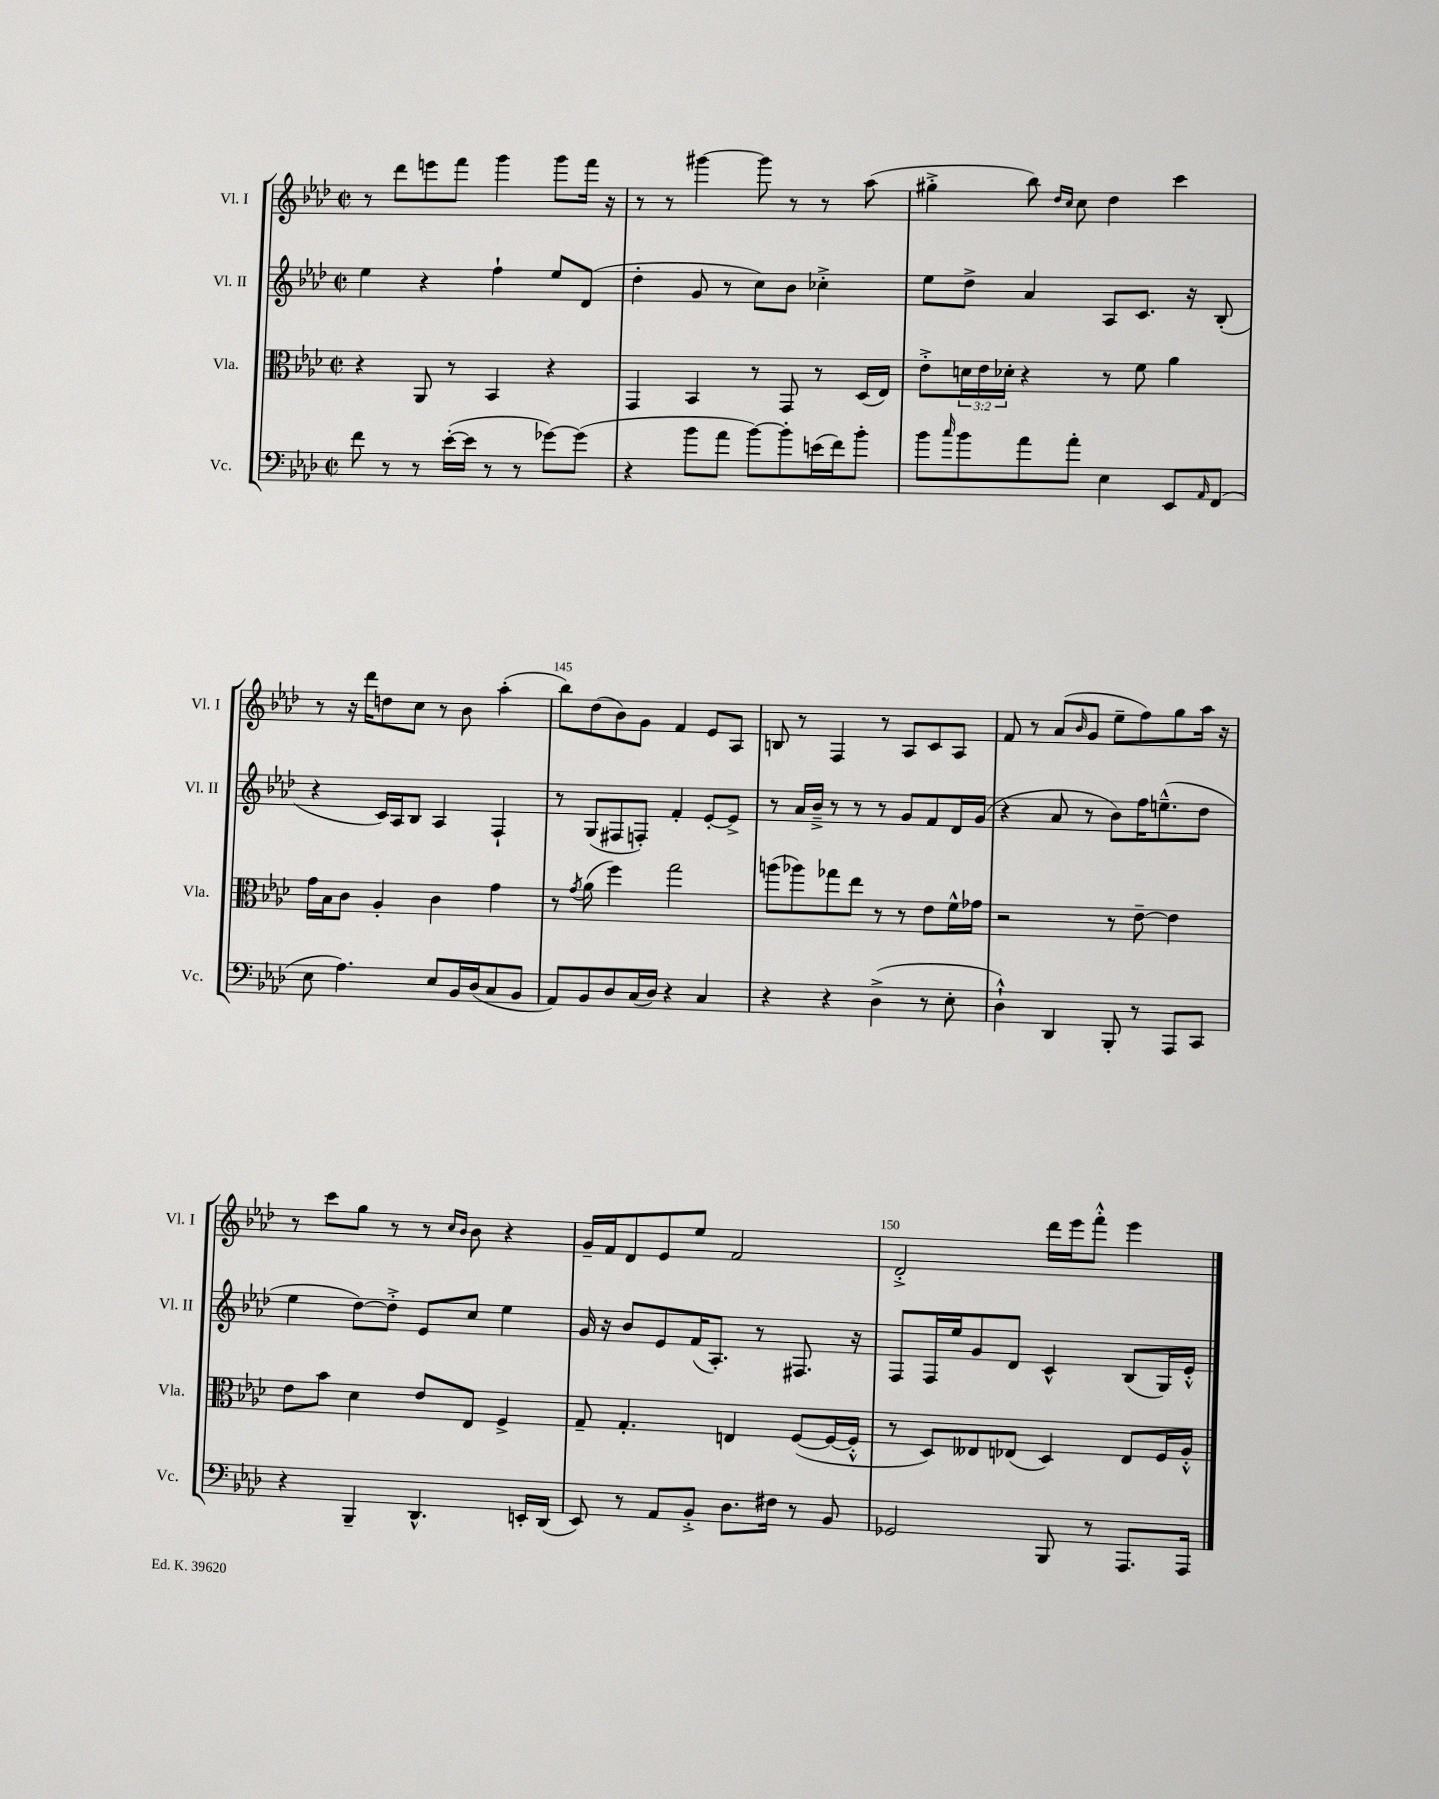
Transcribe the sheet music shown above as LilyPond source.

<<
\new StaffGroup <<
\new Staff = "s0" \with { instrumentName = "Vl. I" shortInstrumentName = "Vl. I" } {
    \clef treble \key aes \major \defaultTimeSignature \time 2/2
    r8 des'''8 e'''8 f'''8 g'''4 g'''8 f'''16 r16 |
    r8 r8 gis'''4~ gis'''8 r8 r8 aes''8( |
    gis''4-.-> bes''8) \grace { des''16 c''16 } c''8 des''4 c'''4 |
    r8 r16 des'''16 d''8 c''8 r8 bes'8 aes''4-.( |
    bes''8) des''8( bes'8) g'8 f'4 ees'8 aes8 |
    b8 r8 f4 r8 aes8 c'8 aes8 |
    f'8 r8 aes'8( \grace { bes'16 } g'8 ees''8-- f''8) g''8 aes''16 r16 |
    r8 c'''8 g''8 r8 r8 \grace { c''16 bes'16 } bes'8 r4 |
    g'16-- f'16 des'8 ees'8 ees''8 f'2 |
    des'2-.-> des'''16 ees'''16 f'''8-.-^ ees'''4 \bar "|." |
}
\new Staff = "s1" \with { instrumentName = "Vl. II" shortInstrumentName = "Vl. II" } {
    \clef treble \key aes \major \defaultTimeSignature \time 2/2
    ees''4 r4 f''4-! ees''8 des'8( |
    des''4-. g'8 r8 c''8) bes'8 ces''4-.-> |
    ees''8 des''8-> aes'4 aes8 c'8. r16 bes8-.( |
    r4 c'16) aes16 bes8 aes4 f4-! |
    r8 g8( fis8 f8-.) f'4-. ees'8~-. ees'8-> |
    r8 aes'16 bes'16---> r8 r8 r8 g'8 f'8 des'16 g'16( |
    r4 aes'8 r8 bes'8) f''16 e''8.---^( des''8 |
    ees''4 des''8~) des''8-.-> ees'8 c''8 ees''4 |
    g'16 r16 bes'8 ees'8 f'16( aes8.-.) r8 fis8. r16 |
    f8 f16 ees''16 g'8 des'8 c'4-^ bes8( g16) ees'16-.-^ \bar "|." |
}
\new Staff = "s2" \with { instrumentName = "Vla." shortInstrumentName = "Vla." } {
    \clef alto \key aes \major \defaultTimeSignature \time 2/2 \override Staff.TupletNumber.text = #tuplet-number::calc-fraction-text
    r4 aes,8 r8 bes,4 r4 |
    g,4 bes,4 r8 g,8 r8 des16( ees16) |
    ees'8-.-> \tuplet 3/2 { d'16 ees'16 des'16-. } r4 r8 f'8 aes'4 |
    g'16 bes16 c'8 aes4-. c'4 g'4 |
    r8 \acciaccatura { g'8 } aes'8( f''4) g''2 |
    a''8( aes''8) ges''8 ees''8 r8 r8 ees'8 f'16-^ ges'16 |
    r2 r8 ees'8~-- ees'4 |
    ees'8 bes'8 des'4 ees'8 ees8 f4-> |
    g8-- g4.-. e4 f8~( f16~ f16-.-^ |
    r8 des8) eeses8 ees8( des4) ees8 f16 aes16-.-^ \bar "|." |
}
\new Staff = "s3" \with { instrumentName = "Vc." shortInstrumentName = "Vc." } {
    \clef bass \key aes \major \defaultTimeSignature \time 2/2
    f'8 r8 r8 ees'16~-.( ees'16 r8 r8 ges'8~) ges'8( |
    r4 bes'8 aes'8 bes'8~) bes'8-. e'16( f'16) bes'8-. |
    bes'8 \grace { c''16 } bes'8 aes'8 aes'8-. ees4 ees,8 \grace { aes,16 } f,8( |
    ees8 aes4.) ees8 bes,16 des16( c8 bes,8 |
    aes,8) bes,8 des8 c16( des16) r4 c4 |
    r4 r4 des4->( r8 ees8-. |
    des4-!-^) des,4 bes,,8-. r8 aes,,8 c,8 |
    r4 bes,,4-- des,4.-^ e,16-. des,16( |
    ees,8) r8 aes,8 bes,8-.-> des8. fis16 r8 bes,8 |
    ges,2 bes,,8 r8 aes,,8. aes,,16 \bar "|." |
}
>>
>>
\layout { \context { \Score currentBarNumber = #141 \override BarNumber.break-visibility = ##(#f #t #t) barNumberVisibility = #(every-nth-bar-number-visible 5) } }
